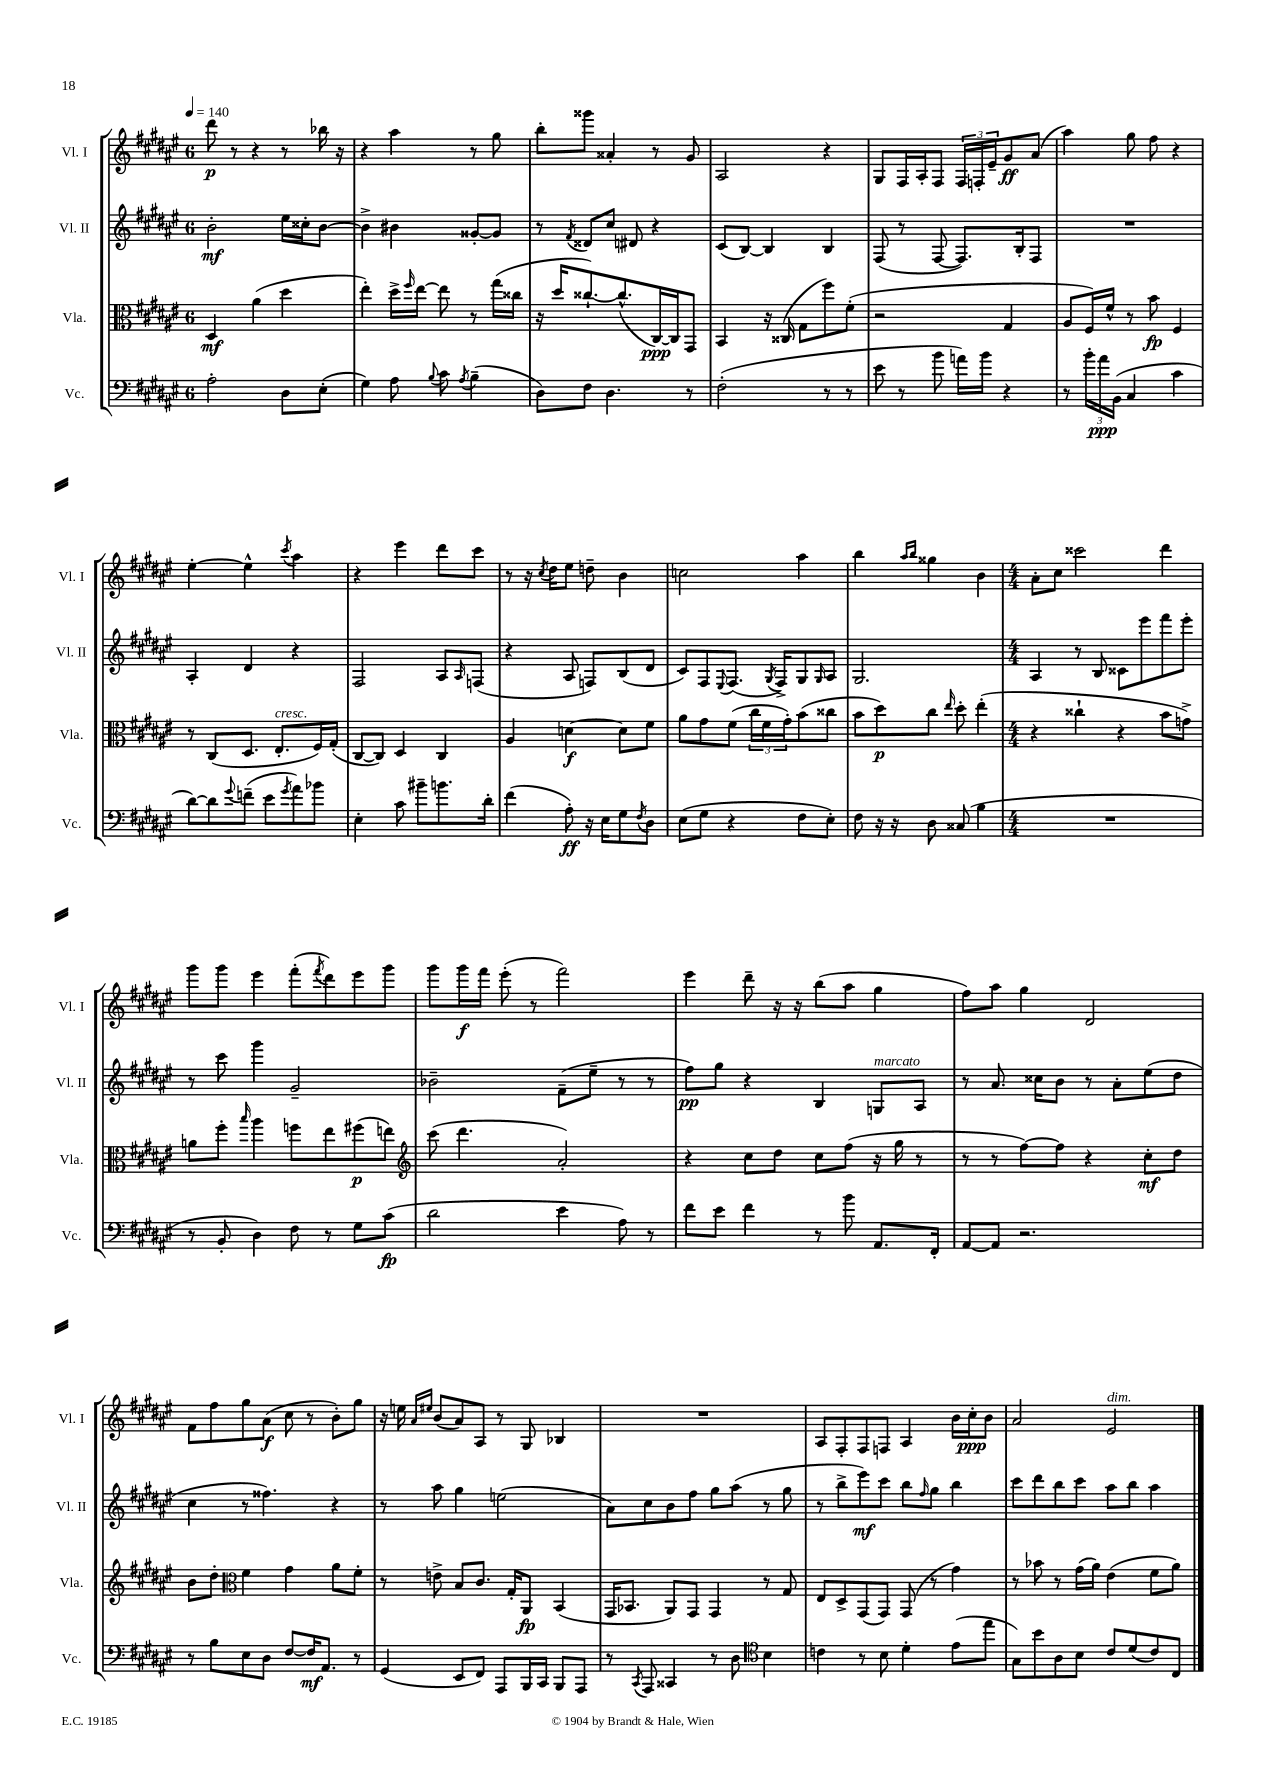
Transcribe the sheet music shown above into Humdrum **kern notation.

**kern	**kern	**kern	**kern
*staff4	*staff3	*staff2	*staff1
*clefF4	*clefC3	*clefG2	*clefG2
*k[f#c#g#d#a#e#]	*k[f#c#g#d#a#e#]	*k[f#c#g#d#a#e#]	*k[f#c#g#d#a#e#]
*M6/8	*M6/8	*M6/8	*M6/8
*MM140	*MM140	*MM140	*MM140
2A#'	4D#	2b'	8ddd#
.	.	.	8r
.	(4a#	.	4r
8D#	4dd#	16ee#	8r
.	.	16cc##'	.
(8E#'	.	[8b	16bb-
.	.	.	16r
=	=	=	=
4G#)	4ee#')	4b^]	4r
8A#	16dd#^	4b#	4aa#
.	16qqff#	.	.
.	[16ee#	.	.
8qqB	.	.	.
8c#	8ee#]	.	.
8qA#	.	.	.
(4B~	8r	[8g##'	8r
.	(16gg#	8g##]	8gg#
.	16cc##	.	.
=	=	=	=
8D#)	16r	8r	8bb'
.	16dd#	.	.
.	.	8qf#	.
8F#	[8.cc##`)	8d##	8ggg##
4.D#	.	8cc#	4a##'
.	(8.cc##^^]	.	.
.	.	8d#	.
.	[16C#)	4r	8r
.	16C#]	.	.
8r	8GG#	.	8g#
=	=	=	=
(2F#'	4BB	(8c#	2A#
.	.	[8B)	.
.	16r	4B]	.
.	(16C##	.	.
.	8G#	.	.
8r	8ff#)	4B	4r
8r	(8f#'	.	.
=	=	=	=
8e#	2r	(8F#	8G#
8r	.	8r	16F#
.	.	.	16A#'
8b	.	[8F#	8F#
16a)	.	8.F#])	24F#
.	.	.	24F'
16b	.	.	.
.	.	.	24e#~
4r	4G#	.	8g#
.	.	16B'	.
.	.	8F#	(8a#
=	=	=	=
8r	8A#	2.r	4aa#)
24b'	16F#)	.	.
24a#	.	.	.
.	16f#^^	.	.
(24BB	.	.	.
4C#	8r	.	8gg#
.	8b	.	8ff#
4c#	4F#	.	4r
=	=	=	=
[8d#)	8r	4A#'	[4ee#'
8d#]	(8C#	.	.
8qqg#	.	.	.
(8f~	8.D#	4d#	4ee#^^]
8e#	.	.	.
.	8.E#'	.	.
8qg#	.	.	8qccc#
8a#)	.	4r	4aa#
8b-	16F#)	.	.
.	(16G#'	.	.
=	=	=	=
4E#'	[8C#	2F#	4r
.	8C#])	.	.
8c#	4D#	.	4eee#
8b#~	.	.	.
8.b	4C#	8A#	8ddd#
.	.	16qqA#	.
.	.	(8F	8ccc#
16d#'	.	.	.
=	=	=	=
(4f#	4A#	4r	8r
.	.	.	16r
.	.	.	8qcc#
.	.	.	16dd#
8A#')	[4d	8A#	8ee#
16r	.	8F)	8dd~
16E#	.	.	.
8G#	8d]	(8B	4b
8qF#	.	.	.
8D#	8f#	8d#	.
=	=	=	=
(8E#	8a#	8c#)	2cc
8G#	8g#	8F#	.
.	.	8qqE#	.
4r	(8f#	(8.F#	.
.	24cc#	.	.
.	24f#	.	.
.	.	8qG#	.
.	.	16F#^)	.
.	24g#')	.	.
8F#	(8b	8G#	4aa#
.	.	16qqG#	.
8E#')	8cc##	8A#	.
=	=	=	=
8F#	8b	2.G#	4bb
16r	8dd#)	.	.
16r	.	.	.
.	.	.	16qqaa#
.	.	.	16qqbb
8D#	8cc#	.	4gg##
.	16qqee#	.	.
(8C##	8dd#'	.	.
4B	(4ee#'	.	4b
=	=	=	=
*M4/4	*M4/4	*M4/4	*M4/4
1r	4r	4A#	8a#'
.	.	.	8cc#
.	4cc##`	8r	2ccc##
.	.	8B	.
.	4r	8c##	.
.	.	8eee#	.
.	8b	8fff#	4ddd#
.	8g^)	8eee#'	.
=	=	=	=
8r	8a	8r	8ggg#
8BB'	8ff#'	8ccc#	8ggg#
.	16qqbb	.	.
4D#)	4aa#	4ggg#	4eee#
8F#	8ff	2g#~	(8fff#'
.	.	.	8qfff#
8r	8ee#	.	8ddd#)
8G#	(8ff#	.	8eee#
(8c#	8ee)	.	8ggg#
=	=	=	=
*	*clefG2	*	*
2d#	(8ccc#	2b-~	8ggg#
.	4.ddd#	.	16ggg#
.	.	.	16fff#
.	.	.	(8eee#'
.	.	.	8r
4e#	2a#')	(8f#~	2fff#)
.	.	8ee#~	.
8A#)	.	8r	.
8r	.	8r	.
=	=	=	=
8f#	4r	8ff#)	4eee#
8e#	.	8gg#	.
4f#	8cc#	4r	8ddd#~
.	8dd#	.	16r
.	.	.	16r
8r	8cc#	4B	(8bb
8b	(8ff#	.	8aa#
8.AA#	16r	8G	4gg#
.	16gg#	.	.
.	8r	8A#	.
16FF#'	.	.	.
=	=	=	=
[8AA#	8r	8r	8ff#)
8AA#]	8r	8.a#	8aa#
2.r	[8ff#)	.	4gg#
.	.	16cc##	.
.	8ff#]	8b	.
.	4r	8r	2d#
.	.	8a#'	.
.	8cc#'	(8ee#	.
.	8dd#	8dd#	.
=	=	=	=
8r	8b	4cc#	8f#
8B	8dd#'	.	8ff#
*	*clefC3	*	*
8E#	4f#	8r	8gg#
8D#	.	4.ff##)	(8a#
[8F#	4g#	.	8cc#
16F#]	.	.	8r
8.AA#	.	.	.
.	8a#	4r	8b')
8r	8f#'	.	8gg#
=	=	=	=
(4GG#	8r	8r	16r
.	.	.	16ee
.	.	.	16qqa#
.	.	.	16qqee#
.	8e^	8aa#	(8b
8EE#	8B	4gg#	8a#)
8FF#)	8.c#	.	8A#
8AAA#	.	(2ee	8r
.	16G#'	.	.
16BBB	8AA#	.	8G#
16CC#	.	.	.
8BBB	(4BB	.	4B-
8AAA#	.	.	.
=	=	=	=
8r	16GG#	8a#)	1r
.	8.BB-	.	.
8qCC#	.	.	.
8AAA#	.	8cc#	.
4CC##	8AA#)	8b	.
.	8GG#	8ff#	.
8r	4GG#	8gg#	.
8D#	.	(8aa#	.
*clefC4	*	*	*
4B	8r	8r	.
.	8G#	8gg#	.
=	=	=	=
4c	8E#	8r	8A#
.	8D#^	8bb^	8F#'
8r	(8GG#	8eee#)	8F#
8B	8GG#)	8ccc#	8F
4d#'	(8GG#	8bb	4A#
.	.	16qqff#	.
.	8r	8gg#	.
(8e#	4g#)	4bb	16b
.	.	.	16cc#'
8ee#	.	.	8b
=	=	=	=
8G#)	8r	8ccc#	2a#
8b	8b-	8ddd#	.
8A#	8r	8bb	.
8B	(16g#	8ccc#	.
.	16a#)	.	.
8c#	(4e#	8aa#	2e#
(8d#	.	8bb	.
8c#)	8f#	4aa#	.
8C#	8a#)	.	.
==	==	==	==
*-	*-	*-	*-
